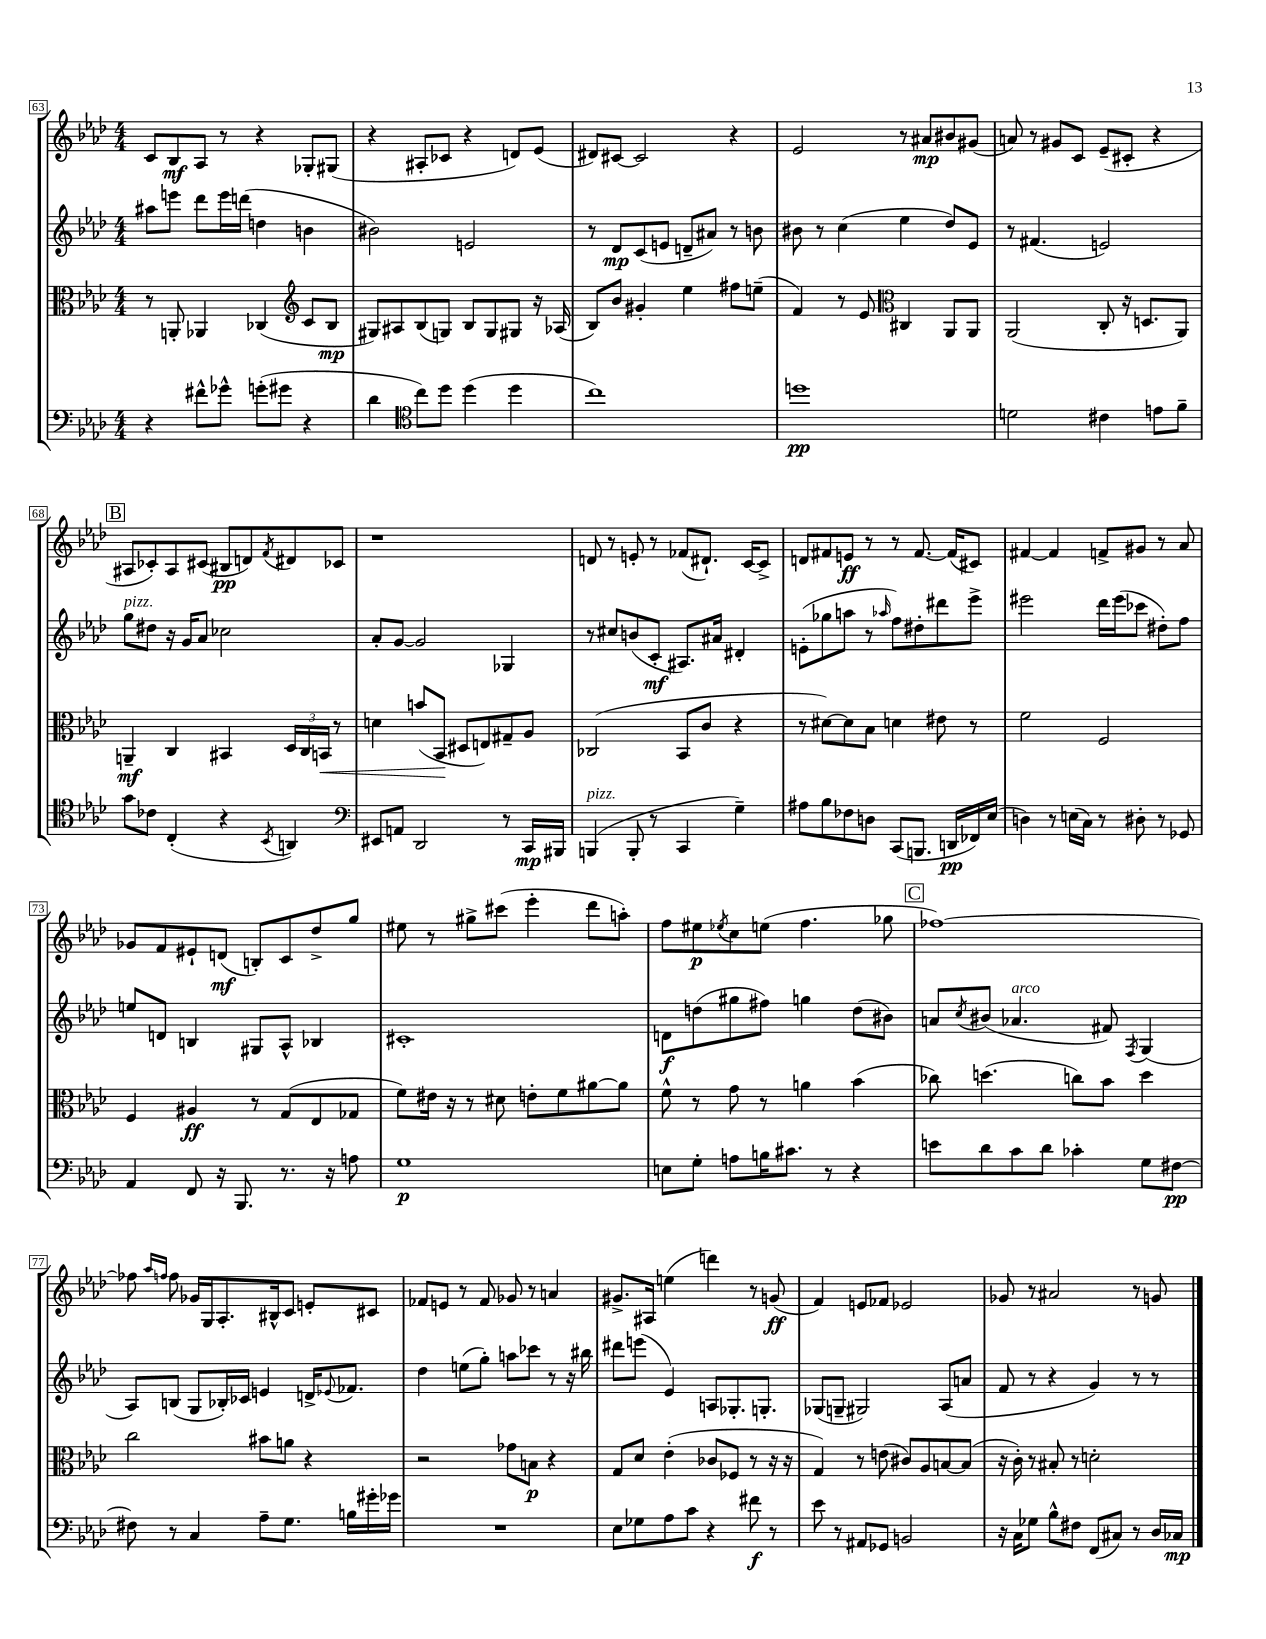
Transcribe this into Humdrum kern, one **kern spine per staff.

**kern	**dynam	**kern	**dynam	**kern	**dynam	**kern	**dynam
*part4	*part4	*part3	*part3	*part2	*part2	*part1	*part1
*staff4	*staff4	*staff3	*staff3	*staff2	*staff2	*staff1	*staff1
*clefF4	*	*clefC3	*	*clefG2	*	*clefG2	*
*k[b-e-a-d-]	*	*k[b-e-a-d-]	*	*k[b-e-a-d-]	*	*k[b-e-a-d-]	*
*M4/4	*	*M4/4	*	*M4/4	*	*M4/4	*
=63	=63	=63	=63	=63	=63	=63	=63
4r	.	8r	.	8aa#X\L	.	8c/L	.
.	.	8AAn'/	.	8eeen\J	.	8B-/	mf
8f#X^^\L	.	4AA-X/	.	8ddd-\L	.	8A-/J	.
8g-X^^\J	.	.	.	16eee\L	.	8r	.
.	.	.	.	(16dddn\JJ	.	.	.
(8gn'\L	.	(4C-X/	.	4ddn\	.	4r	.
8g#X\J	.	.	.	.	.	.	.
*	*	*clefG2	*	*	*	*	*
4r	.	8c/L	.	4bn\	.	8G-X'/L	.
.	.	8B-/J	mp	.	.	(8G#X/J	.
=64	=64	=64	=64	=64	=64	=64	=64
4d-\	.	8G#X/L)	.	2b#X\)	.	4r	.
.	.	8A#X/	.	.	.	.	.
*clefC4	*	*	*	*	*	*	*
8cc\L)	.	(8B-/	.	.	.	8A#X'/L	.
8dd-\J	.	8Gn/J)	.	.	.	8c-X/J	.
(4dd-\	.	8B-/L	.	2en/	.	4r	.
.	.	8G/	.	.	.	.	.
4dd-\	.	8G#X/J	.	.	.	8dn/L)	.
.	.	16r	.	.	.	(8e-/J	.
.	.	(16A-X/	.	.	.	.	.
=65	=65	=65	=65	=65	=65	=65	=65
1cc)	.	8B-/L)	.	8r	.	8d#X/L)	.
.	.	8b-/J	.	8d-/L	mp	[8c#X/J	.
.	.	4g#X'/	.	(8c/	.	2c#/]	.
.	.	.	.	8en/J	.	.	.
.	.	4ee-\	.	8dn~/L	.	.	.
.	.	.	.	8a#X/J)	.	.	.
.	.	8ff#X\L	.	8r	.	4r	.
.	.	(8een~\J	.	8bn\	.	.	.
=66	=66	=66	=66	=66	=66	=66	=66
1ddn	pp	4f/)	.	8b#X\	.	2e-/	.
.	.	.	.	8r	.	.	.
.	.	8r	.	(4cc\	.	.	.
.	.	8e-/	.	.	.	.	.
*	*	*clefC3	*	*	*	*	*
.	.	4C#X/	.	4ee-\	.	8r	.
.	.	.	.	.	.	8a#X/L	mp
.	.	8AA-/L	.	8dd-/L)	.	8b#X/	.
.	.	8AA-/J	.	8e-/J	.	(8g#X/J	.
=67	=67	=67	=67	=67	=67	=67	=67
2dn\	.	(2AA-/	.	8r	.	8an/)	.
.	.	.	.	(4.f#X/	.	8r	.
.	.	.	.	.	.	8g#X/L	.
.	.	.	.	.	.	8c/J	.
4c#X\	.	8C'/	.	2en/)	.	(8e-~/L	.
.	.	16r	.	.	.	8c#X'/J	.
.	.	8.Dn/L	.	.	.	.	.
8en\L	.	.	.	.	.	4r	.
8f~\J	.	8AA-/J)	.	.	.	.	.
!!LO:LB:g=z
!!LO:REH:place=s1:t=B
=68	=68	=68	=68	=68	=68	=68	=68
!	!	!	!	!LO:TX:a:i:t=pizz.	!	!	!
8g\L	.	4AAn~/	mf	8gg\L	.	8A#X/L	.
8c-X\J	.	.	.	8dd#X\J	.	8c-X'/)	.
(4C'/	.	4C/	.	16r	.	8A#/	.
.	.	.	.	16g/KL	.	.	.
.	.	.	.	8a-/J	.	(8c#X/J	.
4r	.	4BB#X/	.	2cc-X\	.	8B#X/L	pp
.	.	.	.	.	.	8dn/)	.
8qBB-/	.	.	.	.	.	8qf/	.
4AAn/)	.	24D-/LL	.	.	.	8d#X/	.
.	.	24C/	.	.	.	.	.
!	!	!	!LO:HP:b	!	!	!	!
.	.	24BBn/JJ	<	.	.	.	.
.	.	8r	.	.	.	8c-X/J	.
=69	=69	=69	=69	=69	=69	=69	=69
*clefF4	*	*	*	*	*	*	*
8EE#X/L	.	4dn\	.	8a-'/L	.	1r	.
8AAn/J	.	.	.	[8g/J	.	.	.
2DD-/	.	(8bn/L	.	2g/]	.	.	.
.	.	8BB-/J	.	.	.	.	.
.	.	8D#X/L	[	.	.	.	.
.	.	8En/)	.	.	.	.	.
8r	.	8G#X~/	.	4G-X/	.	.	.
16CC/LL	mp	8A-/J	.	.	.	.	.
16BBB#X/JJ	.	.	.	.	.	.	.
=70	=70	=70	=70	=70	=70	=70	=70
!LO:TX:a:i:t=pizz.	!	!	!	!	!	!	!
(4BBBn/	.	(2C-X/	.	8r	.	8dn/	.
.	.	.	.	8cc#X/L	.	8r	.
8BBB'/	.	.	.	(8bn/	.	8en'/	.
8r	.	.	.	8c'/J	mf	8r	.
4CC/	.	8BB-/L	.	8.A#X/L)	.	(8f-X/L	.
.	.	8c/J	.	.	.	8.d#X`/J)	.
.	.	.	.	16a#X/Jk	.	.	.
4G~\)	.	4r	.	4d#X'/	.	.	.
.	.	.	.	.	.	[16c/KL	.
.	.	.	.	.	.	8c^/J]	.
=71	=71	=71	=71	=71	=71	=71	=71
8A#X\L	.	8r	.	(8en'\L	.	8dn/L	.
8B-\	.	[8d#X\L)	.	8gg-X\	.	8f#X/	.
8F-X\	.	8d#\]	.	8aan\J	.	8en/J	ff
8Dn\J	.	8B-\J	.	8r	.	8r	.
.	.	.	.	16qqaa-X/	.	.	.
(8CC/L	.	4dn\	.	8ff\L)	.	8r	.
8.BBBn/J	.	.	.	8dd#X'\	.	[8.f#/	.
.	.	8e#X\	.	8ddd#X\	.	.	.
16DDn/LL	pp	.	.	.	.	(16f#/KL]	.
16FF-X/)	.	8r	.	8eee-^\J	.	8c#X/J)	.
(16E-/JJ	.	.	.	.	.	.	.
=72	=72	=72	=72	=72	=72	=72	=72
4Dn\)	.	2f\	.	2eee#X\	.	[4f#X/	.
8r	.	.	.	.	.	4f#/]	.
(16En\LL	.	.	.	.	.	.	.
16C\JJ)	.	.	.	.	.	.	.
8r	.	2F/	.	16ddd-\LL	.	8fn^/L	.
.	.	.	.	(16eee#\J	.	.	.
8D#X'\	.	.	.	8ccc-X\J	.	8g#X/J	.
8r	.	.	.	8dd#X'\L)	.	8r	.
8GG-X/	.	.	.	8ff\J	.	8a-/	.
!!LO:LB:g=z
=73	=73	=73	=73	=73	=73	=73	=73
4AA-/	.	4F/	.	8een/L	.	8g-X/L	.
.	.	.	.	8dn/J	.	8f/	.
8FF/	.	4A#X/	ff	4Bn/	.	8e#X`/	.
16r	.	.	.	.	.	(8dn/J	mf
8.BBB-/	.	.	.	.	.	.	.
.	.	8r	.	8G#X/L	.	8Bn'/L)	.
8.r	.	(8G/L	.	8A-^^/J	.	8c/	.
.	.	8E-/	.	4B-X/	.	8dd-^/	.
16r	.	.	.	.	.	.	.
8An\	.	8G-X/J	.	.	.	8gg/J	.
=74	=74	=74	=74	=74	=74	=74	=74
1G	p	8f\L)	.	1c#X'	.	8ee#X\	.
.	.	16e#X\Jk	.	.	.	8r	.
.	.	16r	.	.	.	.	.
.	.	8r	.	.	.	8gg#X^\L	.
.	.	8d#X\	.	.	.	(8ccc#X\J	.
.	.	8en'\L	.	.	.	4eee-'\	.
.	.	8f\	.	.	.	.	.
.	.	[8a#X\	.	.	.	8ddd-\L	.
.	.	8a#\J]	.	.	.	8aan'\J)	.
=75	=75	=75	=75	=75	=75	=75	=75
8En\L	.	8f^^\	.	8dn\L	f	8ff\L	.
8G'\J	.	8r	.	(8ddn\	.	8ee#X\	p
.	.	.	.	.	.	8qee-X/	.
8An\L	.	8g\	.	8gg#X\	.	8cc\	.
16Bn\K	.	8r	.	8ff#X\J)	.	(8een\J	.
8.c#X\J	.	.	.	.	.	.	.
.	.	4an\	.	4ggn\	.	4.ff\	.
8r	.	.	.	.	.	.	.
4r	.	(4b-\	.	(8dd\L	.	.	.
.	.	.	.	8b#X\J)	.	8gg-X\	.
!!LO:REH:place=s1:t=C
=76	=76	=76	=76	=76	=76	=76	=76
8en\L	.	8cc-X\)	.	8an/L	.	[1ff-X)	.
.	.	.	.	8qcc/	.	.	.
8d-\	.	(4.ddn\	.	(8b#X/J	.	.	.
!	!	!	!	!LO:TX:a:i:t=arco	!	!	!
8c\	.	.	.	4.a-X/	.	.	.
8d-\J	.	.	.	.	.	.	.
4c-X'\	.	8ccn\L)	.	.	.	.	.
.	.	8b-\J	.	8f#X/)	.	.	.
.	.	.	.	8qF/	.	.	.
8G\L	.	4dd\	.	(4G/	.	.	.
[8F#X\J	pp	.	.	.	.	.	.
!!LO:LB:g=z
=77	=77	=77	=77	=77	=77	=77	=77
8F#X\]	.	2cc\	.	8A-/L)	.	8ff-X\]	.
.	.	.	.	.	.	16qqaa-/LL	.
.	.	.	.	.	.	16qqffn/JJ	.
8r	.	.	.	(8Bn/J	.	8ff\	.
4C/	.	.	.	8G/L	.	16g-X/LL	.
.	.	.	.	.	.	16G/J	.
.	.	.	.	16B-X'/L)	.	8.A-'/	.
.	.	.	.	16c-X/JJ	.	.	.
8A-~\L	.	8b#X\L	.	4en/	.	.	.
.	.	.	.	.	.	16B#X^^/k	.
8.G\J	.	8an\J	.	.	.	8c/J	.
.	.	4r	.	16dn^/KL	.	8en'/L	.
.	.	.	.	8qqe-X/	.	.	.
16Bn\LL	.	.	.	8.f-X/J	.	.	.
16g#X'\	.	.	.	.	.	8c#X/J	.
16g-X\JJ	.	.	.	.	.	.	.
=78	=78	=78	=78	=78	=78	=78	=78
1r	.	2r	.	4dd-\	.	8f-X/L	.
.	.	.	.	.	.	8en/J	.
.	.	.	.	(8een\L	.	8r	.
.	.	.	.	8gg'\J)	.	8f-/	.
.	.	8g-X\L	.	8aan\L	.	8g-X/	.
.	.	8Bn\J	p	8ccc-X\J	.	8r	.
.	.	4r	.	8r	.	4an/	.
.	.	.	.	16r	.	.	.
.	.	.	.	16bb#X\	.	.	.
=79	=79	=79	=79	=79	=79	=79	=79
8E-\L	.	8G/L	.	8ddd#X\L	.	8.g#X^/L	.
8G-X\	.	8d-/J	.	(8eeen\J	.	.	.
.	.	.	.	.	.	16A#X/Jk	.
8A-\	.	(4e-'\	.	4e-/)	.	(4een\	.
8c\J	.	.	.	.	.	.	.
4r	.	8c-X/L	.	8An/L	.	4dddn\)	.
.	.	8F-X/J	.	8.G-X'/	.	.	.
8f#X\	f	8r	.	.	.	8r	.
.	.	.	.	8.Gn'/J	.	.	.
8r	.	16r	.	.	.	(8gn/	ff
.	.	16r	.	.	.	.	.
=80	=80	=80	=80	=80	=80	=80	=80
8e-\	.	4G/)	.	(8G-X/L	.	4f/)	.
8r	.	.	.	8Gn~/J	.	.	.
8AA#X/L	.	8r	.	2G#X/)	.	8en/L	.
8GG-X/J	.	(8en\	.	.	.	8f-X/J	.
2BBn/	.	8c#X/L)	.	.	.	2e-X/	.
.	.	8A-/	.	.	.	.	.
.	.	[8Bn/	.	(8A-/L	.	.	.
.	.	(8B/J]	.	8an/J	.	.	.
=81	=81	=81	=81	=81	=81	=81	=81
16r	.	16r	.	8f/	.	8g-X/	.
16C\KL	.	16c'\)	.	.	.	.	.
8G-X\J	.	8r	.	8r	.	8r	.
8B-^^\L	.	8B#X'/	.	4r	.	2a#X/	.
8F#X\J	.	8r	.	.	.	.	.
(8FF/L	.	2dn'\	.	4g/)	.	.	.
8C#X/J)	.	.	.	.	.	.	.
8r	.	.	.	8r	.	8r	.
16D-/LL	.	.	.	8r	.	8gn/	.
16C-X/JJ	mp	.	.	.	.	.	.
==	==	==	==	==	==	==	==
*-	*-	*-	*-	*-	*-	*-	*-
